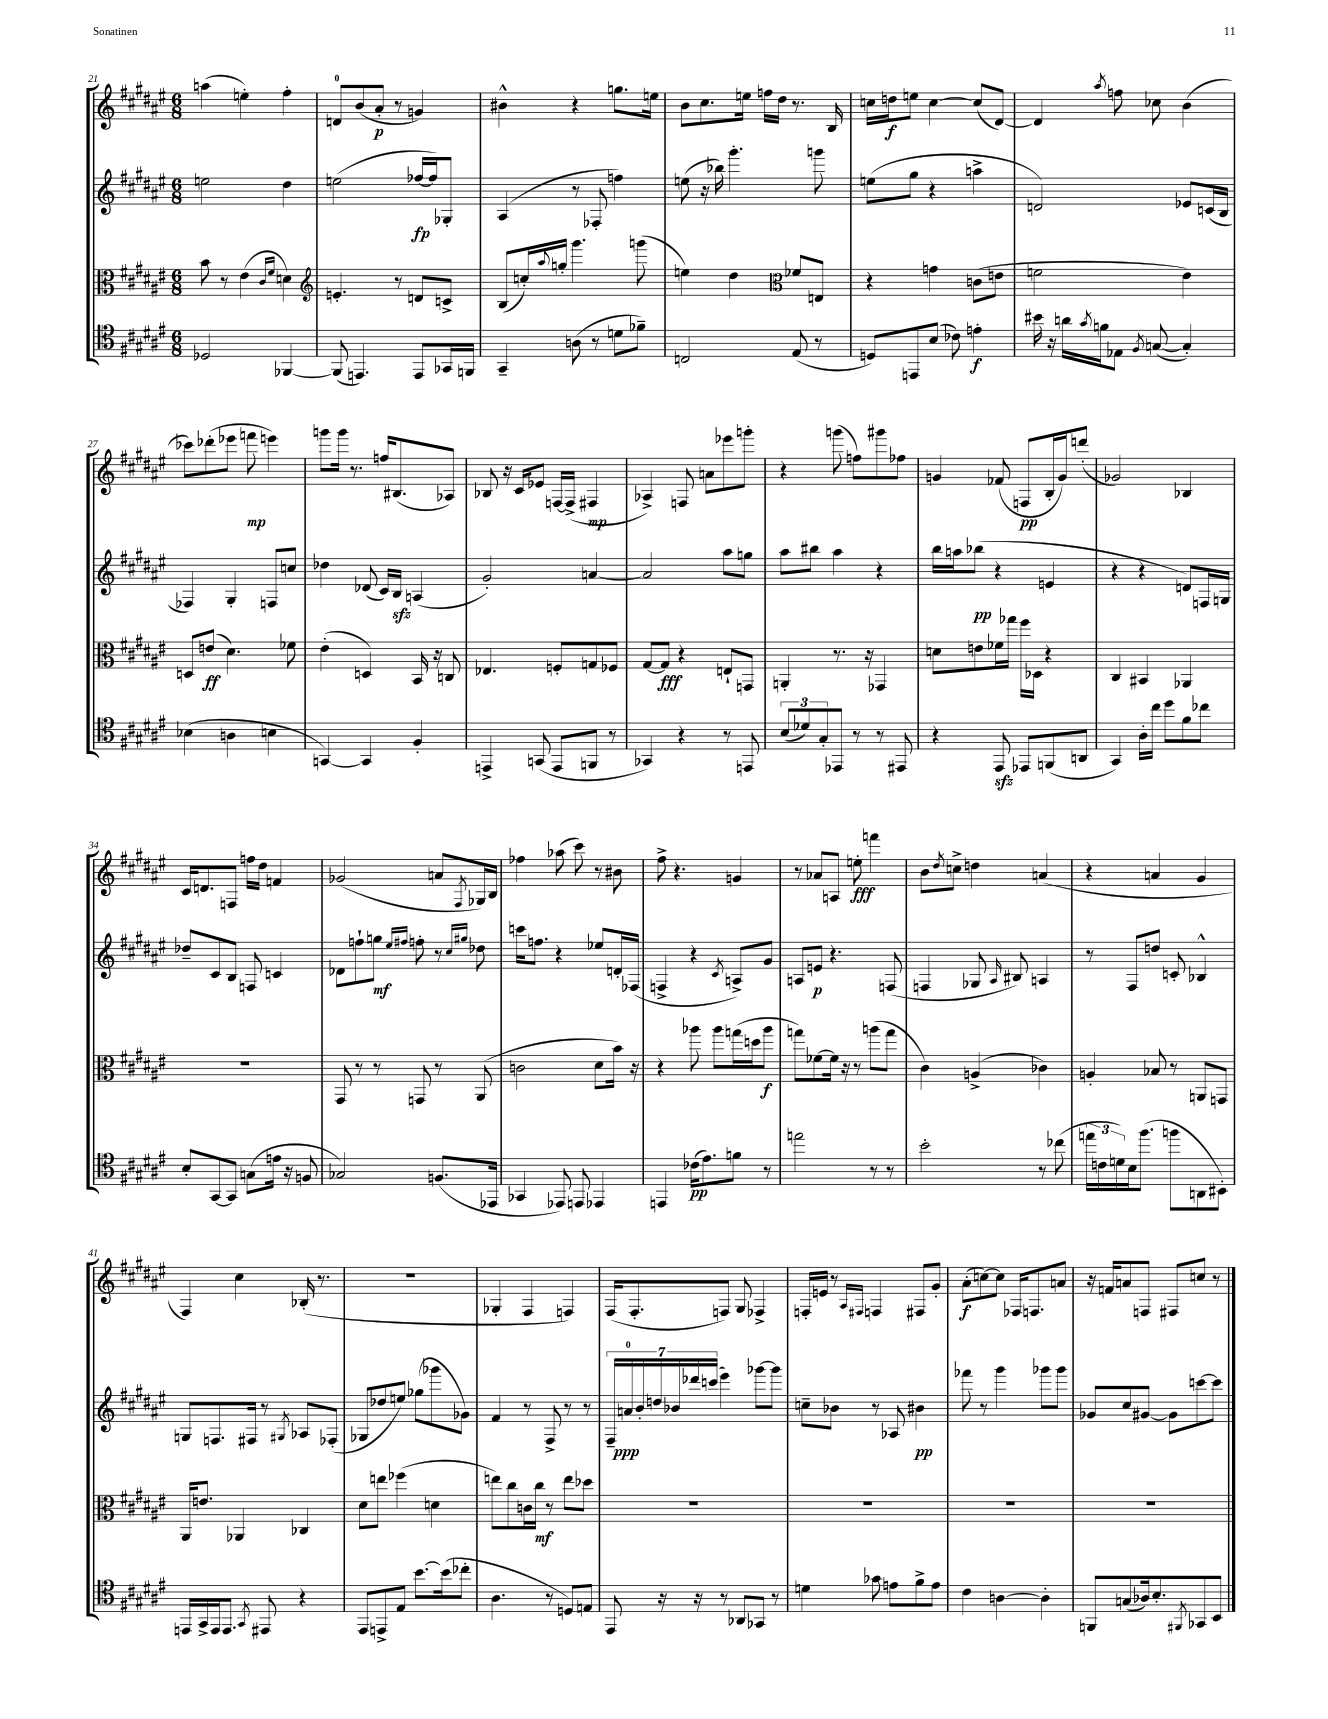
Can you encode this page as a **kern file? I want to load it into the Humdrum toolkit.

**kern	**dynam	**kern	**dynam	**kern	**dynam	**kern	**dynam
*part4	*part4	*part3	*part3	*part2	*part2	*part1	*part1
*staff4	*staff4	*staff3	*staff3	*staff2	*staff2	*staff1	*staff1
*clefC4	*	*clefC3	*	*clefG2	*	*clefG2	*
*k[f#c#g#d#a#e#]	*	*k[f#c#g#d#a#e#]	*	*k[f#c#g#d#a#e#]	*	*k[f#c#g#d#a#e#]	*
*M6/8	*	*M6/8	*	*M6/8	*	*M6/8	*
=21	=21	=21	=21	=21	=21	=21	=21
2D-X/	.	8b\	.	2een\	.	(4aan\	.
.	.	8r	.	.	.	.	.
.	.	(4e#\	.	.	.	4een'\)	.
.	.	16qqc#/LL	.	.	.	.	.
.	.	16qqf#/JJ	.	.	.	.	.
[4FF-X/	.	4dn\)	.	4dd#\	.	4ff#'\	.
=22	=22	=22	=22	=22	=22	=22	=22
*	*	*clefG2	*	*	*	*	*
(8FF-/]	.	4.en'/	.	(2een\	.	8dn/L	.
4.EEn/)	.	.	.	.	.	(8b/	.
.	.	.	.	.	.	8a#'/J	p
.	.	8r	.	.	.	8r	.
8EE/L	.	8dn/L	.	[16ff-X/LL	fp	4gn/)	.
.	.	.	.	16ff-/J])	.	.	.
16GG-X/L	.	8cn^/J	.	8G-X'/J	.	.	.
16FFn/JJ	.	.	.	.	.	.	.
=23	=23	=23	=23	=23	=23	=23	=23
4GG#~/	.	(8B/L	.	(4A#/	.	4b#X^^\	.
.	.	16ccn'/L)	.	.	.	.	.
.	.	8qqaa#/	.	.	.	.	.
.	.	16ggn'/JJ	.	.	.	.	.
(8An\	.	4.ggg#\	.	8r	.	4r	.
8r	.	.	.	8F-X'/	.	.	.
8dn\L	.	.	.	4ffn\)	.	8.ggn\L	.
8f-X~\J)	.	(8gggn\	.	.	.	.	.
.	.	.	.	.	.	16een\Jk	.
=24	=24	=24	=24	=24	=24	=24	=24
2Cn/	.	4een\)	.	(8een\	.	8b\L	.
.	.	.	.	16r	.	8.cc#\	.
.	.	.	.	16bb-X\)	.	.	.
.	.	4dd#\	.	4.ggg#'\	.	.	.
.	.	.	.	.	.	16een\Jk	.
.	.	.	.	.	.	16ffn\LL	.
.	.	.	.	.	.	16dd#\JJ	.
*	*	*clefC3	*	*	*	*	*
(8E#/	.	8f-X/L	.	.	.	8.r	.
8r	.	8En/J	.	8gggn\	.	.	.
.	.	.	.	.	.	16B/	.
=25	=25	=25	=25	=25	=25	=25	=25
8Dn/L)	.	4r	.	(8een\L	.	16ccn\LL	.
.	.	.	.	.	.	16ddn\J	f
8EEn/	.	.	.	8gg#\J	.	8een\J	.
(8B/J	.	4gn\	.	4r	.	[4cc\	.
8c-X\)	.	.	.	.	.	.	.
4en'\	f	(8cn\L	.	4aan^\	.	(8cc/L]	.
.	.	8en\J	.	.	.	[8d#/J)	.
=26	=26	=26	=26	=26	=26	=26	=26
16b#X\	.	2fn\	.	2dn/)	.	4d#/]	.
16r	.	.	.	.	.	.	.
16an\LL	.	.	.	.	.	.	.
8qg#/	.	.	.	.	.	.	.
16fn\J	.	.	.	.	.	.	.
.	.	.	.	.	.	8qaa#/	.
8E-X\J	.	.	.	.	.	8ffn\	.
8qF#/	.	.	.	.	.	.	.
([8Gn/	.	.	.	.	.	8cc-X\	.
4G'/])	.	4e#\)	.	8e-X/L	.	(4b\	.
.	.	.	.	(16cn/L	.	.	.
.	.	.	.	16B/JJ	.	.	.
!!LO:LB:g=z
=27	=27	=27	=27	=27	=27	=27	=27
(4B-X\	.	8Dn/L	.	4F-X/)	.	8ccc-X\L)	.
.	.	(8en/J	ff	.	.	(8ddd-X'\	.
4An\	.	4.d#\)	.	4G#'/	.	8eee-X\J	.
.	.	.	.	.	.	8fffn\	mp
4Bn\	.	.	.	8Fn/L	.	4eeen\)	.
.	.	8f-X\	.	8ccn/J	.	.	.
=28	=28	=28	=28	=28	=28	=28	=28
[4GGn/)	.	(4e#'\	.	4dd-X\	.	8gggn\L	.
.	.	.	.	.	.	16ggg\Jk	.
.	.	.	.	.	.	8.r	.
4GG/]	.	4Dn/)	.	(8d-X/	.	.	.
.	.	.	.	16c#/LL)	.	16ffn/KL	.
.	.	.	.	16Bzz/JJ	.	(8.B#X/	.
4F#'/	.	16BB/	.	(4An/	.	.	.
.	.	16r	.	.	.	.	.
.	.	8Cn/	.	.	.	8A-X/J)	.
=29	=29	=29	=29	=29	=29	=29	=29
4EEn^/	.	4.E-X/	.	2g#'/)	.	8B-X/	.
.	.	.	.	.	.	16r	.
.	.	.	.	.	.	16c#/KL	.
(8GGn/	.	.	.	.	.	8e-X/J	.
8EE/L	.	8Fn'/L	.	.	.	[16Fn/LL	.
.	.	.	.	.	.	(16F^/JJ]	.
8FFn/J	.	8Gn/	.	[4an/	.	4F#X/	mp
8r	.	8F-X/J	.	.	.	.	.
=30	=30	=30	=30	=30	=30	=30	=30
4GG-X/)	.	[8G#/L	.	2a/]	.	4A-X^/)	.
.	.	8G#/J]	fff	.	.	.	.
4r	.	4r	.	.	.	8Fn/	.
.	.	.	.	.	.	8an\L	.
8r	.	8En`/L	.	8aa#\L	.	8eee-X\	.
8EEn/	.	8GGn/J	.	8ggn\J	.	8gggn'\J	.
=31	=31	=31	=31	=31	=31	=31	=31
(12B/L	.	4AAn'/	.	8aa#\L	.	4r	.
12d-X/)	.	.	.	.	.	.	.
.	.	.	.	8bb#X\J	.	.	.
12G#'/	.	.	.	.	.	.	.
8EE-X/J	.	8.r	.	4aa#\	.	(8gggn\	.
8r	.	.	.	.	.	8ffn\L)	.
.	.	16r	.	.	.	.	.
8r	.	4GG-X/	.	4r	.	8ggg#X\	.
8EE#X/	.	.	.	.	.	8ff-X\J	.
=32	=32	=32	=32	=32	=32	=32	=32
4r	.	8dn\L	.	16bb\LL	.	4gn/	.
.	.	.	.	16aan\J	.	.	.
.	.	8en\	.	(8bb-X\J	pp	.	.
8EE#zz/	.	16f-X\L	.	4r	.	(8f-X/	.
.	.	16gg-X\JJ	.	.	.	.	.
8EE-X/L	.	16ff#\LL	.	.	.	8Fn/L	pp
.	.	16D-X\JJ	.	.	.	.	.
(8FFn/	.	4r	.	4en/	.	16B'/L	.
.	.	.	.	.	.	16g/J)	.
8AAn/J	.	.	.	.	.	(8dddn'/J	.
=33	=33	=33	=33	=33	=33	=33	=33
4GG#/)	.	4C#/	.	4r	.	2g-X/)	.
16A#'\LL	.	4BB#X/	.	4r	.	.	.
16cc#\JJ	.	.	.	.	.	.	.
8dd#\L	.	.	.	.	.	.	.
8f#\	.	4AA-X/	.	8dn/L)	.	4B-X/	.
8cc-X\J	.	.	.	16Fn/L	.	.	.
.	.	.	.	16Gn/JJ	.	.	.
!!LO:LB:g=z
=34	=34	=34	=34	=34	=34	=34	=34
8B'/L	.	2.r	.	8dd-X~/L	.	16c#/KL	.
.	.	.	.	.	.	8.dn/	.
[8GG#/	.	.	.	8c#/	.	.	.
8GG#/J]	.	.	.	8B/J	.	8Fn/J	.
(8Gn\L	.	.	.	8Fn/	.	16ffn\LL	.
.	.	.	.	.	.	16dd#\JJ	.
16en\Jk	.	.	.	4cn/	.	4fn/	.
16r	.	.	.	.	.	.	.
8Fn/	.	.	.	.	.	.	.
=35	=35	=35	=35	=35	=35	=35	=35
2G-X/)	.	8GG#/	.	8d-X\L	.	(2g-X/	.
.	.	8r	.	8ffn`\	.	.	.
.	.	8r	.	8ggn\J	mf	.	.
.	.	.	.	16qqee#/LL	.	.	.
.	.	.	.	16qqff#X/JJ	.	.	.
.	.	8GGn/	.	8ffn'\	.	.	.
(8.Fn/L	.	8r	.	8r	.	8an/L	.
.	.	.	.	16qqcc#/LL	.	.	.
.	.	.	.	16qqgg#X/JJ	.	8qF#/	.
.	.	(8AA#/	.	8dd-X\	.	16G-X/L)	.
16EE-X/Jk	.	.	.	.	.	16B/JJ	.
=36	=36	=36	=36	=36	=36	=36	=36
4GG-X/	.	2cn\	.	16cccn\KL	.	4ff-X\	.
.	.	.	.	8.ffn\J	.	.	.
8EE-X/)	.	.	.	4r	.	(8aa-X\	.
8EEn/	.	.	.	.	.	8ccc#\)	.
4EE-X/	.	8d#\L	.	8ee-X/L	.	8r	.
.	.	16b\Jk)	.	16dn'/L	.	8b#X\	.
.	.	16r	.	(16F-X/JJ	.	.	.
=37	=37	=37	=37	=37	=37	=37	=37
4EEn/	.	4r	.	4Fn^/	.	8ff#^\	.
.	.	.	.	.	.	4.r	.
(16c-X\KL	pp	8aa-X\	.	4r	.	.	.
8.e#\)	.	.	.	.	.	.	.
.	.	8aa-\L	.	.	.	.	.
.	.	.	.	8qc#/	.	.	.
8fn\J	.	(16ggn\L	.	8An^/L)	.	4gn/	.
.	.	16ddn\J	.	.	.	.	.
8r	.	8aa-\J	f	8g#/J	.	.	.
=38	=38	=38	=38	=38	=38	=38	=38
2een\	.	8ggn\L)	.	8An/L	.	8r	.
.	.	[8f-X\	.	8en/J	p	8a-X/L	.
.	.	16f-\Jk]	.	4.r	.	8An/J	.
.	.	16r	.	.	.	.	.
.	.	8r	.	.	.	8een'\	fff
8r	.	(8aan\L	.	.	.	4fffn\	.
8r	.	8gg\J	.	(8Fn/	.	.	.
=39	=39	=39	=39	=39	=39	=39	=39
2b'\	.	4c#\)	.	4Fn/	.	8b\L	.
.	.	.	.	.	.	8qdd#/	.
.	.	.	.	.	.	8ccn^\J	.
.	.	(4An^/	.	8G-X/	.	4ddn\	.
.	.	.	.	16qqA#/	.	.	.
.	.	.	.	8B#X/)	.	.	.
8r	.	4c-X\)	.	4An/	.	(4an/	.
(8cc-X\	.	.	.	.	.	.	.
=40	=40	=40	=40	=40	=40	=40	=40
24een\LL	.	4An'/	.	8r	.	4r	.
24cn\	.	.	.	.	.	.	.
24dn\)	.	.	.	.	.	.	.
16B\J	.	.	.	8F#/L	.	.	.
(8.ff#\J	.	.	.	.	.	.	.
.	.	8B-X/	.	8ddn/J	.	4an/	.
8ffn\L	.	8r	.	8cn'/	.	.	.
8AAn\	.	8AAn/L	.	4B-X^^/	.	4g#/	.
8BB#X'\J)	.	8GGn/J	.	.	.	.	.
!!LO:LB:g=z
=41	=41	=41	=41	=41	=41	=41	=41
16EEn/LL	.	16AA#/KL	.	8Gn/L	.	4F#/)	.
16GG#^/	.	8.en/J	.	.	.	.	.
16EE/J	.	.	.	8.Fn/	.	.	.
8.EE/J	.	.	.	.	.	.	.
.	.	4AA-X/	.	.	.	4cc#\	.
.	.	.	.	16F#X/Jk	.	.	.
8qGG#/	.	.	.	.	.	.	.
8EE#X/	.	.	.	8r	.	.	.
.	.	.	.	8qG#X/	.	.	.
4r	.	4C-X/	.	8A-X/L	.	(16B-X'/	.
.	.	.	.	.	.	8.r	.
.	.	.	.	(8F-X'/J	.	.	.
=42	=42	=42	=42	=42	=42	=42	=42
8EE#/L	.	8d#\L	.	8G-X/L	.	2.r	.
8EEn^/	.	8een\J	.	8dd-X/	.	.	.
8E#/J	.	(4ff-X\	.	8een/J)	.	.	.
[8.b\L	.	.	.	(8gg-X\L	.	.	.
.	.	4dn\	.	8ggg-X\	.	.	.
(16b\k]	.	.	.	.	.	.	.
8cc-X'\J	.	.	.	8g-X\J)	.	.	.
=43	=43	=43	=43	=43	=43	=43	=43
4.A#\	.	8een\L)	.	4f#/	.	4G-X'/	.
.	.	8cc#\	.	.	.	.	.
.	.	16cn\L	.	8r	.	4F#/	.
.	.	16cc#\JJ	mf	.	.	.	.
8r	.	8r	.	8F#^/	.	.	.
8Dn/L)	.	8ee\L	.	8r	.	4Fn/)	.
8En/J	.	8dd-X\J	.	8r	.	.	.
=44	=44	=44	=44	=44	=44	=44	=44
8EE#/	.	2.r	.	28F#~/LL	.	(16F#/KL	.
.	.	.	.	28an/	ppp	.	.
.	.	.	.	.	.	8.F#'/	.
.	.	.	.	28b'/	.	.	.
.	.	.	.	28ddn/	.	.	.
16r	.	.	.	.	.	.	.
.	.	.	.	28b-X/	.	.	.
.	.	.	.	28ddd-X/	.	.	.
16r	.	.	.	.	.	.	.
.	.	.	.	(28cccn/JJ	.	.	.
8r	.	.	.	4eee#\)	.	8Fn/J)	.
8AA-X/L	.	.	.	.	.	8G#/	.
8GG-X/J	.	.	.	[8ggg-X\L	.	4F-X^/	.
8r	.	.	.	8ggg-\J]	.	.	.
=45	=45	=45	=45	=45	=45	=45	=45
4dn\	.	2.r	.	8ccn~\L	.	16Fn'/LL	.
.	.	.	.	.	.	16en/JJ	.
.	.	.	.	8b-X\J	.	8r	.
.	.	.	.	.	.	16qqA#/LL	.
.	.	.	.	.	.	16qqF#X/JJ	.
8g-X\	.	.	.	8r	.	4Fn/	.
8en\L	.	.	.	8A-X/	.	.	.
8f#^\	.	.	.	4b#X\	pp	8F#X/L	.
8e\J	.	.	.	.	.	8g#'/J	.
=46	=46	=46	=46	=46	=46	=46	=46
4c#\	.	2.r	.	8fff-X\	.	(8a#'\L	f
.	.	.	.	8r	.	[8ccn\)	.
[4An\	.	.	.	4ggg#\	.	8cc\J]	.
.	.	.	.	.	.	16F-X/KL	.
.	.	.	.	.	.	8.Fn/	.
4A'\]	.	.	.	8ggg-X\L	.	.	.
.	.	.	.	8ggg-\J	.	8an/J	.
=47	=47	=47	=47	=47	=47	=47	=47
8FFn/L	.	2.r	.	8g-X/L	.	16r	.
.	.	.	.	.	.	16fn/KL	.
(8Gn/	.	.	.	8cc#/	.	8an/	.
16A-X/k)	.	.	.	[8g#X/J	.	8Fn/J	.
8.B'/	.	.	.	.	.	.	.
.	.	.	.	8g#\L]	.	8F#X/L	.
8qFF#X/	.	.	.	.	.	.	.
8GG-X/	.	.	.	[8cccn\	.	8ccn/J	.
8BB/J	.	.	.	8ccc\J]	.	8r	.
==	==	==	==	==	==	==	==
*-	*-	*-	*-	*-	*-	*-	*-
